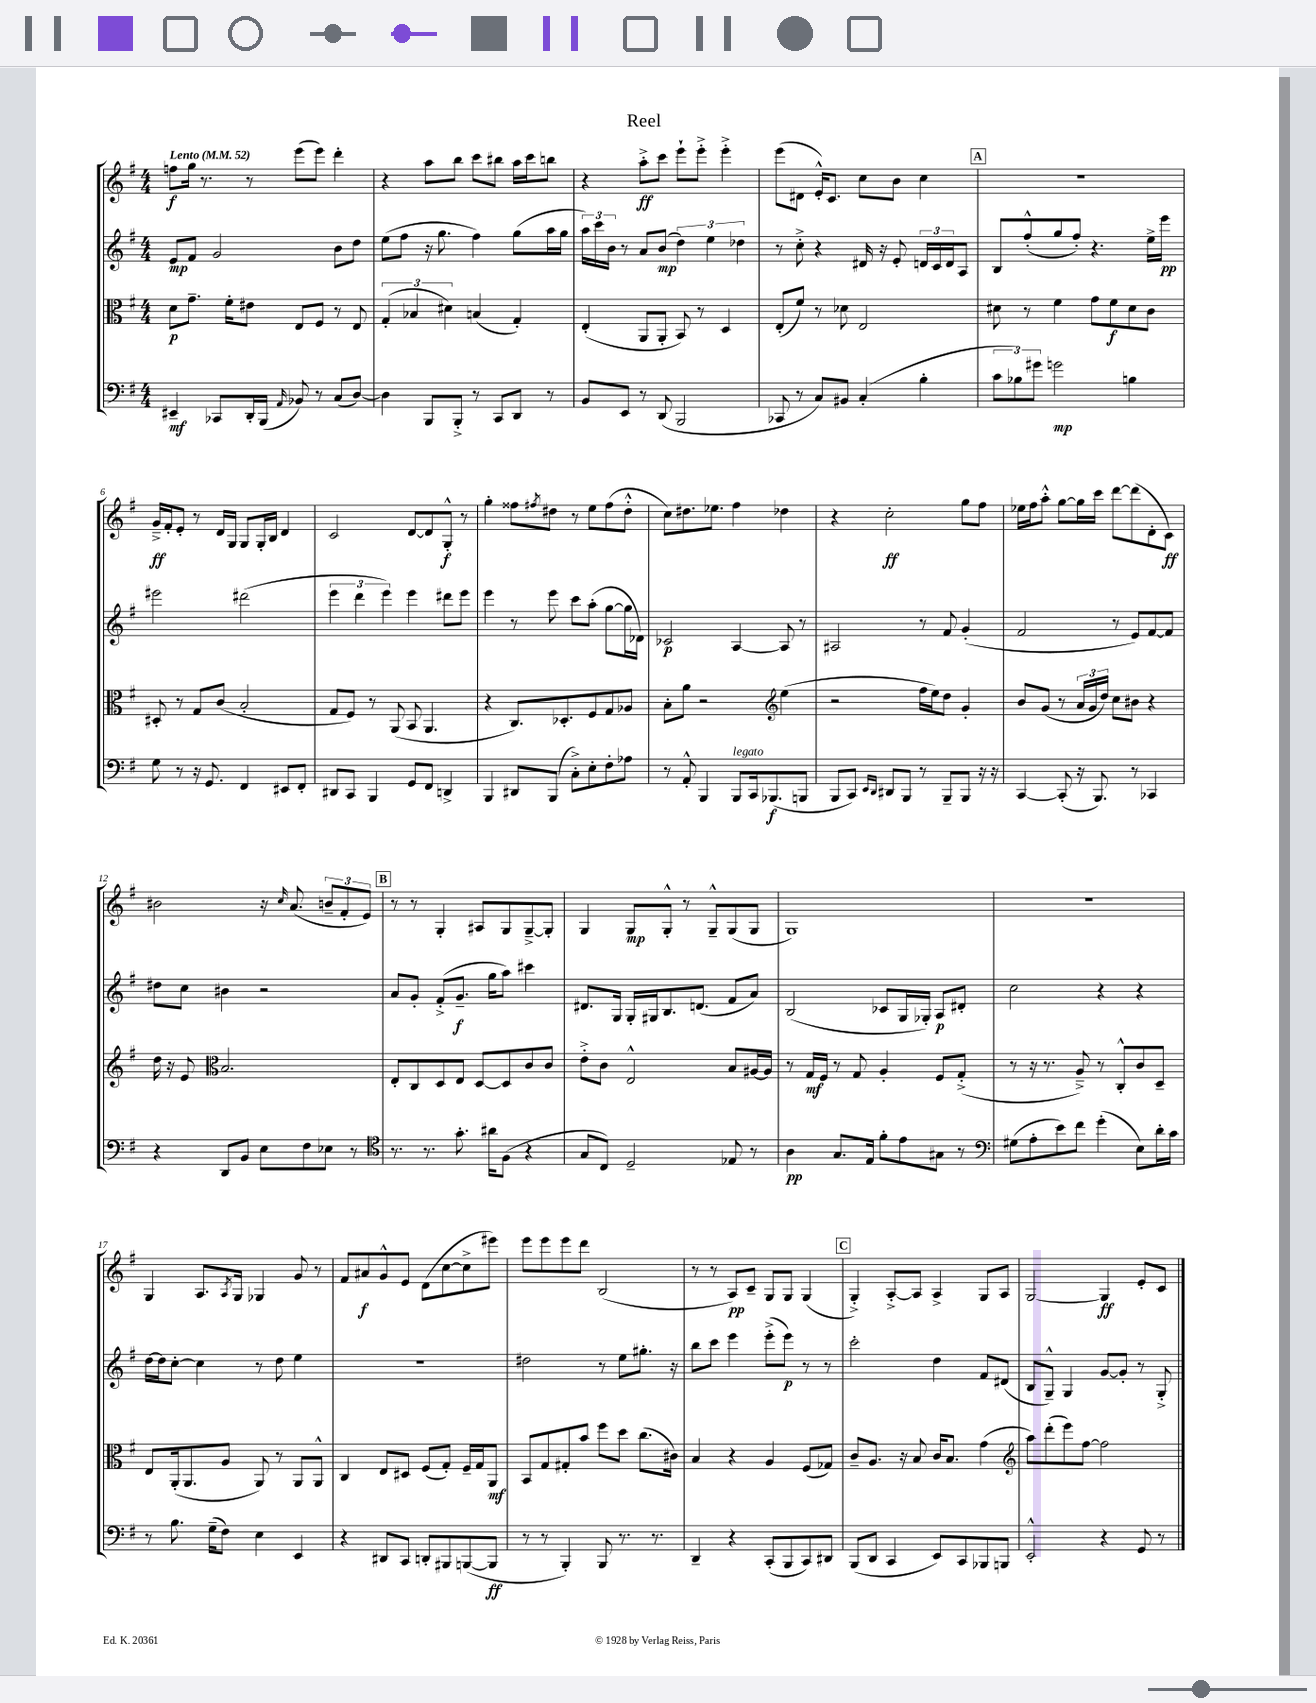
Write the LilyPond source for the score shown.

\header { title = "Reel" }
<<
\new StaffGroup <<
\new Staff = "s0" {
    \clef treble \key g \major \numericTimeSignature \time 4/4 \tempo "Lento" 4 = 52
    f''8\f g''16 r8. r8 e'''8( e'''8) d'''4-. |
    r4 a''8 b''8 c'''8 bis''8 a''16 c'''16 b''8 |
    r4 a''8-.->\ff c'''8 e'''8-! e'''8-.-> e'''4-.-> |
    e'''8( dis'8 e'16-.-^) c'8. c''8 b'8 c''4 |
    \mark \markup { \box "A" } R1 |
    g'16--->\ff fis'16-. e'8-. r8 d'16 g16 g8 g16-. b16 d'4 |
    c'2 d'8~ d'8 g8-.-^\f r8 |
    g''4-. fisis''8 \acciaccatura { fis''8 } dis''8 r8 e''8 fis''8( dis''8-.-^ |
    c''8) dis''8. ees''8. fis''4 des''4 |
    r4 c''2-.\ff g''8 fis''8 |
    ees''16 fis''16 a''8-.-^ g''8~ g''16 c'''16 d'''8~ d'''8( d'8-. c'8\ff) |
    bis'2 r16 \grace { c''16 } a'8.( \tuplet 3/2 { b'8-- fis'8-. e'8) } |
    \mark \markup { \box "B" } r8 r8 g4-. ais8 g8 g8~---> g8-. |
    g4 g8\mp g8-.-^ r8 g8---^ g8( g8 |
    g1) |
    R1 |
    g4 a8. \acciaccatura { a8 } g16 ges4 g'8 r8 |
    fis'8 ais'8\f g'8-^ e'8 d'8( c''8~ c''8-> eis'''8) |
    e'''8 e'''8 e'''8 d'''8 b2( |
    r8 r8 a8\pp) c'8-- g8 g8 g4( |
    \mark \markup { \box "C" } g4-.->) a8~-.-> a8 a4-> g8 a8 |
    g2~ g4\ff e'8-. c'8 \bar "|." |
}
\new Staff = "s1" {
    \clef treble \key g \major \numericTimeSignature \time 4/4
    e'8\mp fis'8 g'2 b'8 d''8 |
    e''8( fis''8 r16 g''8. fis''4) g''8( a''16 g''16 |
    \tuplet 3/2 { a''16) c'''16 b'16 } r8 a'8 b'8\mp( \tuplet 3/2 { d''4) e''4 des''4 } |
    r8 c''8-.-> r4 dis'16 r16 e'8-. \tuplet 3/2 { d'16 c'16 d'16 } a8 |
    \mark \markup { \box "A" } b8 fis''8-.-^( g''8 fis''8-.) r4. e''16-> e'''16\pp |
    eis'''2 dis'''2( |
    \tuplet 3/2 { e'''4 d'''4 e'''4) } e'''4 dis'''8 e'''8 |
    e'''4 r8 e'''8 c'''8 a''8-.( g''8~ g''16 des'16) |
    ces'2\p a4~ a8 r8 |
    ais2 r8 fis'8 g'4-.( |
    fis'2 r8 e'8) fis'8~ fis'8 |
    dis''8 c''8 bis'4 r2 |
    \mark \markup { \box "B" } a'8 g'8-. fis'8-.->( g'8.--\f g''16 a''8) cis'''4 |
    dis'8. g16 g16-. gis16 b8. d'8.( fis'8 a'8) |
    b2( ces'8 g16 ges16-.) a8\p dis'8-. |
    c''2 r4 r4 |
    d''16~ d''16 c''8~-. c''4 r8 d''8 e''4 |
    R1 |
    dis''2 r8 e''8 gis''8.-. r16 |
    b''8 c'''8 e'''4 e'''8-.->( e'''8\p) r8 r8 |
    \mark \markup { \box "C" } c'''2-. d''4 fis'8 dis'8( |
    b8 g8---^) g4 g'8~ g'8-. r8 g8-.-> \bar "|." |
}
\new Staff = "s2" {
    \clef alto \key g \major \numericTimeSignature \time 4/4
    d'8\p g'8.-- fis'16-. eis'8 e8 fis8 r8 e8 |
    \tuplet 3/2 { g4-.( bes4 dis'4) } b4( g4-.) |
    e4-.( a,8 a,8-. b,8) r8 d4 |
    e8-.( fis'8) r8 des'8 e2 |
    \mark \markup { \box "A" } dis'8 r8 fis'4 g'8 fis'8\f dis'8 c'8 |
    dis8-. r8 g8 c'8( b2-. |
    g8 fis8) r8 a,8( b,8 a,4. |
    r4 c8.) des8.-. fis8 g8 aes8 |
    b8-. a'8 r2 \clef treble e''4( |
    r2 fis''16 e''16) d''8 g'4-. |
    b'8 g'8( r8 \tuplet 3/2 { a'16 g'16 d''16) } c''8 bis'8 r4 |
    d''16 r16 e'8 \clef alto b2. |
    \mark \markup { \box "B" } e8-. c8 d8 e8 d8~ d8 c'8 c'8 |
    e'8-.-> c'8 e2-^ b8 ais16~ ais16 |
    r8 g16\mf fis16 r8 g8 a4-. fis8 g8-.->( |
    r8 r16 r8. a8--->) r8 c8-.-^ c'8 d8-- |
    e8 a,16-.( a,8. a8 a,8) r8 a,8 a,8-^ |
    c4 e8 dis8 fis8( g8-.) fis16-- g16 a,8\mf |
    b,8 g8 gis8-. b'8 fis''8 d''8 c''8.( cis'16) |
    b4 r4 a4 fis8( ges8) |
    \mark \markup { \box "C" } c'8-- a8. r16 b8 c'16 b8. g'4( |
    \clef treble a''8) d'''8-.( e'''8) fis''8~ fis''2 \bar "|." |
}
\new Staff = "s3" {
    \clef bass \key g \major \numericTimeSignature \time 4/4
    eis,4--\mf ces,8 d,16-. b,,16( \grace { a,16 } bes,8) r8 c8( d8~) |
    d4 b,,8 b,,8-.-> r8 c,8 d,8 r8 |
    b,8 e,8 r8 d,8( b,,2 |
    ces,8 r8 c8) bis,8 c4-.( b4-. |
    \mark \markup { \box "A" } \tuplet 3/2 { c'8 bes8) gis'8 } g'2\mp b4 |
    g8 r8 r16 g,8. fis,4 eis,8 fis,8-. |
    dis,8 c,8 b,,4 g,8 fis,8 d,4-> |
    b,,4 dis,8 b,,8( c8-.->) e8-. fis8-. aes8 |
    r8 a,8-.-^ b,,4 b,,8^\markup { \italic "legato" } c,16 bes,,8.\f( b,,8 |
    b,,8 c,8) \grace { e,16 d,16 } dis,8 b,,8 r8 b,,8-- b,,8 r16 r16 |
    c,4~ c,8-.( r16 b,,8.) r8 ces,4 |
    r4 d,8 b,8 e8 fis8 ees8 r8 |
    \mark \markup { \box "B" } \clef tenor r8. r8. g'8.-. ais'16 fis8( r4 |
    g8 c8) d2-- ees8 r8 |
    a4\pp g8. e16 fis'8-. e'8 gis8 r8 |
    \clef bass gis8( a8-. e'8) fis'8 g'4-.( e8) d'16-. c'16 |
    r8 b8. g16--( fis8) e4 e,4 |
    r4 dis,8 c,8 d,8-. bis,,8 b,,8~( b,,8\ff |
    r8 r8 b,,4-.) b,,8 r8. r8. |
    d,4-- r4 c,8-.( b,,8 c,8) dis,8 |
    \mark \markup { \box "C" } b,,8( d,8 c,4 e,8) c,8 bes,,8 b,,8 |
    e,2-.-^ r4 g,8 r8 \bar "|." |
}
>>
>>
